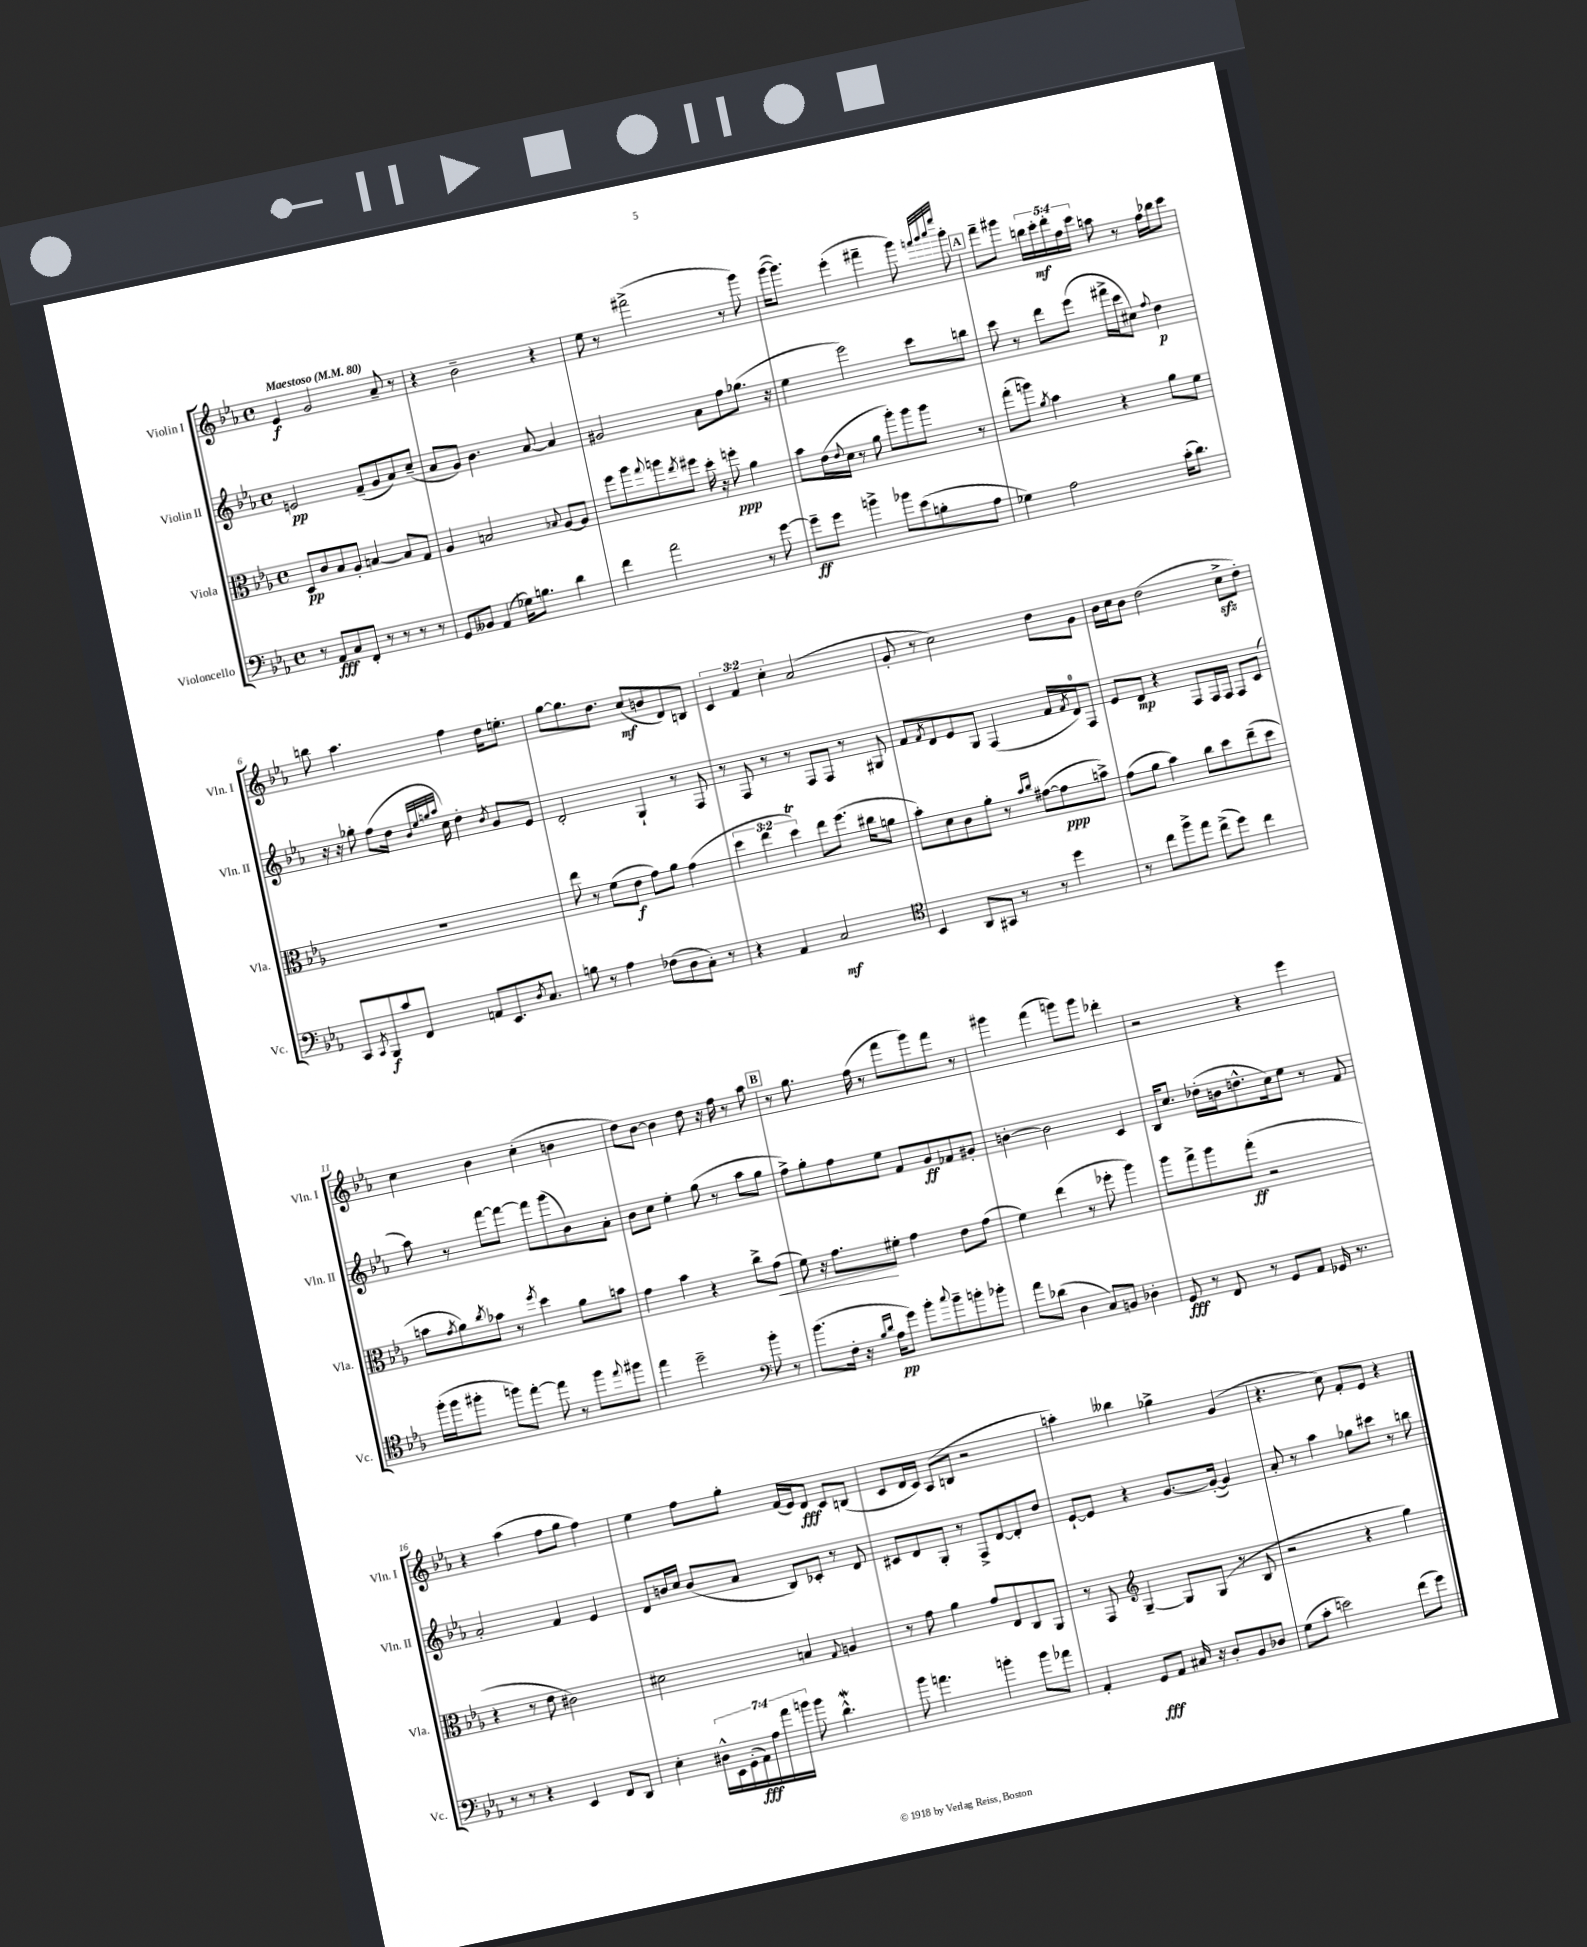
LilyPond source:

<<
\new StaffGroup <<
\new Staff = "s0" \with { instrumentName = "Violin I" shortInstrumentName = "Vln. I" } {
    \clef treble \key ees \major \defaultTimeSignature \time 4/4 \override Staff.TupletNumber.text = #tuplet-number::calc-fraction-text \tempo "Maestoso" 4 = 80
    ees'4\f g'2 aes'8-- r8 |
    r4 bes'2-- r4 |
    ees''8 r8 fis'''2->( r8 g'''8) |
    g'''16~( g'''8.) ees'''4-.( fis'''4-- g'''8) \grace { f'''32 g'''32 aes'''32 ees''''32 } g'''8-. |
    \mark \markup { \box "A" } f'''8-- gis'''8 \tuplet 5/4 { b''16 c'''16-.\mf d'''16-. f''16 c'''16 } a''8 r8 f''16 bes''16 c'''8 |
    b''8 aes''4. f''4 d''16 e''8.-. |
    g''8~ g''8. d''8. c''8\mf( b'8 d'8) b8 |
    \tuplet 3/2 { c'4 f'4 c''4-. } aes'2( |
    g'8-. r8 c''2) d''8 g'8 |
    bes'16 c''16 bes'8 d''2( c''8->\sfz d''8-.) |
    c''4 bes'4 c''4-.( b'4 |
    d''8) bes'8~ bes'4 d''8 r16 f''16 r8 aes''8 |
    \mark \markup { \box "B" } r8 g''8. f''16( r8 f'''8 g'''8) f'''8 r8 |
    gis'''4 f'''4( g'''8) g'''8 des'''4-. |
    r2 r4 ees'''4 |
    r4 aes''4( f''8 g''8 f''4) |
    ees''4 f''8 g''8-. f'16( ees'16) d'8\fff c'8 b8( |
    c'8 d'16 c'16) aes8( b8 r2 |
    a''4-.) beses''4 ges''4-> g'4( |
    r4. c''8) f'8-. ees'8 r4 \bar "|." |
}
\new Staff = "s1" \with { instrumentName = "Violin II" shortInstrumentName = "Vln. II" } {
    \clef treble \key ees \major \defaultTimeSignature \time 4/4
    e'2\pp f'8--( g'8 aes'8) c''8--( |
    aes'8 g'8) bes'4. aes'8~ aes'4 |
    gis'2 aes'8 f''8 ges''8.( r16 |
    ees''4 ees'''2) c'''8 b''8 |
    \mark \markup { \box "A" } c'''8 r8 d'''8 ees'''8( fis'''16-> c'''16 cis''8) \appoggiatura { f''8 } d''4\p |
    r16 r16 ges''8-. f''8( d''16 \grace { bes'32 ees''32 g''32 aes''32 } c''16) d''4-. \acciaccatura { bes'8 } g'8 ees'8 |
    d'2-. g4-! r8 f8 |
    r8 f8 r8 r8 f8 f8 r8 gis8 |
    f'8 \acciaccatura { f'8 } d'8 ees'8 g8 f4( f'16 \acciaccatura { f'8 } d'16-0) f8 |
    ees'8 d'8\mp r4 f8 f16 f16 f8 c'8( |
    aes''8) r8 f'''8~ f'''8~ f'''8 g'''8( bes'8) aes'8-. |
    bes'8 c''8 ees''4-. g''8( r8 aes''8 g''8 |
    \mark \markup { \box "B" } f''8->) g''8-. f''8 ees''8 f'8 g'8\ff fes'8 gis'8-. |
    b'4~-. b'2 c'4 |
    bes16 c''8. des''16-.( b'16 d''8.-^ c''16) ees''8 r8 f'8 |
    aes'2-. f'4 ees'4 |
    d'8 b'16 c''16 b'8( aes'8 bes8) ces'8-. r8 d'8 |
    cis'8 d'8 g8-. r8 f8-> d'8~ d'8-. d''8 |
    ees'8~-! ees'8 r4 g'8.~ g'16~-.( g'4) |
    aes'8-. r8 aes''4 ges''8 cis'''8 r8 b''8 \bar "|." |
}
\new Staff = "s2" \with { instrumentName = "Viola" shortInstrumentName = "Vla." } {
    \clef alto \key ees \major \defaultTimeSignature \time 4/4 \override Staff.TupletNumber.text = #tuplet-number::calc-fraction-text
    d8\pp c'8 bes8 aes8-. b4~ b8 g8 |
    aes4 b2 \appoggiatura { bes8 } aes8~ aes8 |
    f''8 aes''8 \appoggiatura { g''8 } a''8 \acciaccatura { ees''8 } fis''8 d''16-. r16 f''8-.\ppp aes'4 |
    bes'8 ees'16( \appoggiatura { ees'8 } d'16 r8 aes'8 aes''8-.) aes''8 aes''8 r8 |
    \mark \markup { \box "A" } g''8-.( a''8) \acciaccatura { aes'8 } bes'4 r4 aes'8 f'8 |
    R1 |
    ees''8 r8 f'8( ees'8\f g'8) aes'8 g'4( |
    \tuplet 3/2 { d''4 ees''4 d''4\trill) } ees''8 f''8.( cis''16 a'8 |
    bes'8-.) d'8 c'8 aes'8-. r8 \grace { bes'16 c''16 } gis'8~( gis'8\ppp b'8->) |
    g'8( aes'8 bes'4) c''8 d''8 ees''8--( d''8 |
    b'8 \acciaccatura { g'8 } aes'8) \acciaccatura { c''8 } bes'8 r8 \acciaccatura { f''8 } d''4 aes'8 b'8 |
    g'4 bes'4 r4 c''8-> g'8\<( |
    \mark \markup { \box "B" } f'8) r16 g'8.\! fis'8-. g'4 ees'8 g'8( |
    f'4) ees''4( r8 fes''8-. aes''4) |
    aes''8 g''8-> aes''8 g''8-.\ff( r2 |
    r4 r8 ees'8 cis'2) |
    dis'2 b4 \appoggiatura { g8 } a4 |
    r8 g'8 aes'4 g'8 ees8 c8 aes,8 |
    r8 g,8 \clef treble g4~-- g8 g8( r8 bes8 |
    r2 r4 g''4) \bar "|." |
}
\new Staff = "s3" \with { instrumentName = "Violoncello" shortInstrumentName = "Vc." } {
    \clef bass \key ees \major \defaultTimeSignature \time 4/4 \override Staff.TupletNumber.text = #tuplet-number::calc-fraction-text
    r8 aes,8\fff c8 f,8-. r8 r8 r8 r8 |
    g,8 beses,8 aes,4( ges16) b8. d'4 |
    f'4 aes'2 r8 g'8~ |
    g'8--\ff g'8 b'4-> bes'8 ees'8( b8-. aes8 |
    \mark \markup { \box "A" } ges4) aes2 c'16-.( d'8.) |
    c,8 \acciaccatura { c,8 } bes,,8\f c'8 f,8 a,8 ees,8. \acciaccatura { d8 } c8. |
    b8 r8 aes4 fes8( d8 c8-.) r8 |
    r4 aes,4 c2\mf |
    \clef tenor bes,4 aes,8 gis,8 r8 r8 d''4 |
    r8 c''8 f''8-> ees''8 c''8->( d''8) c''4 |
    f''16-.( f''16 fis''8-. f''8) ees''8~-. ees''8 r8 f''8 \appoggiatura { ees''8 } fis''8 |
    ees''4 d''2-- \clef bass bes'8-. r8 |
    \mark \markup { \box "B" } bes'8.( f16-. r16 \grace { bes16 d'16 } aes16\pp g'8) bes'8-. \appoggiatura { c''8 } bes'8-- b'8-. bes'8-. |
    aes'8 des'8( d4 c8) b,8 des4-. |
    g,8\fff r8 f,8 r8 g,8 aes,8 ges,16 r8. |
    r8 r8 r4 ees,4 f,8 d,8 |
    ees4-. \tuplet 7/4 { dis16-^ ees,16 g,16-.( aes,16\fff) aes16 aes'16 b'16 } b'8 d'4.-^\mordent |
    bes'8 a'4. b'4-. b'8 aes'8 |
    aes,4-. g,8\fff aes,8 cis16 r16 d8-. bes,8 des8 |
    g8( c'8-. e'2) f'8( g'8) \bar "|." |
}
>>
>>
